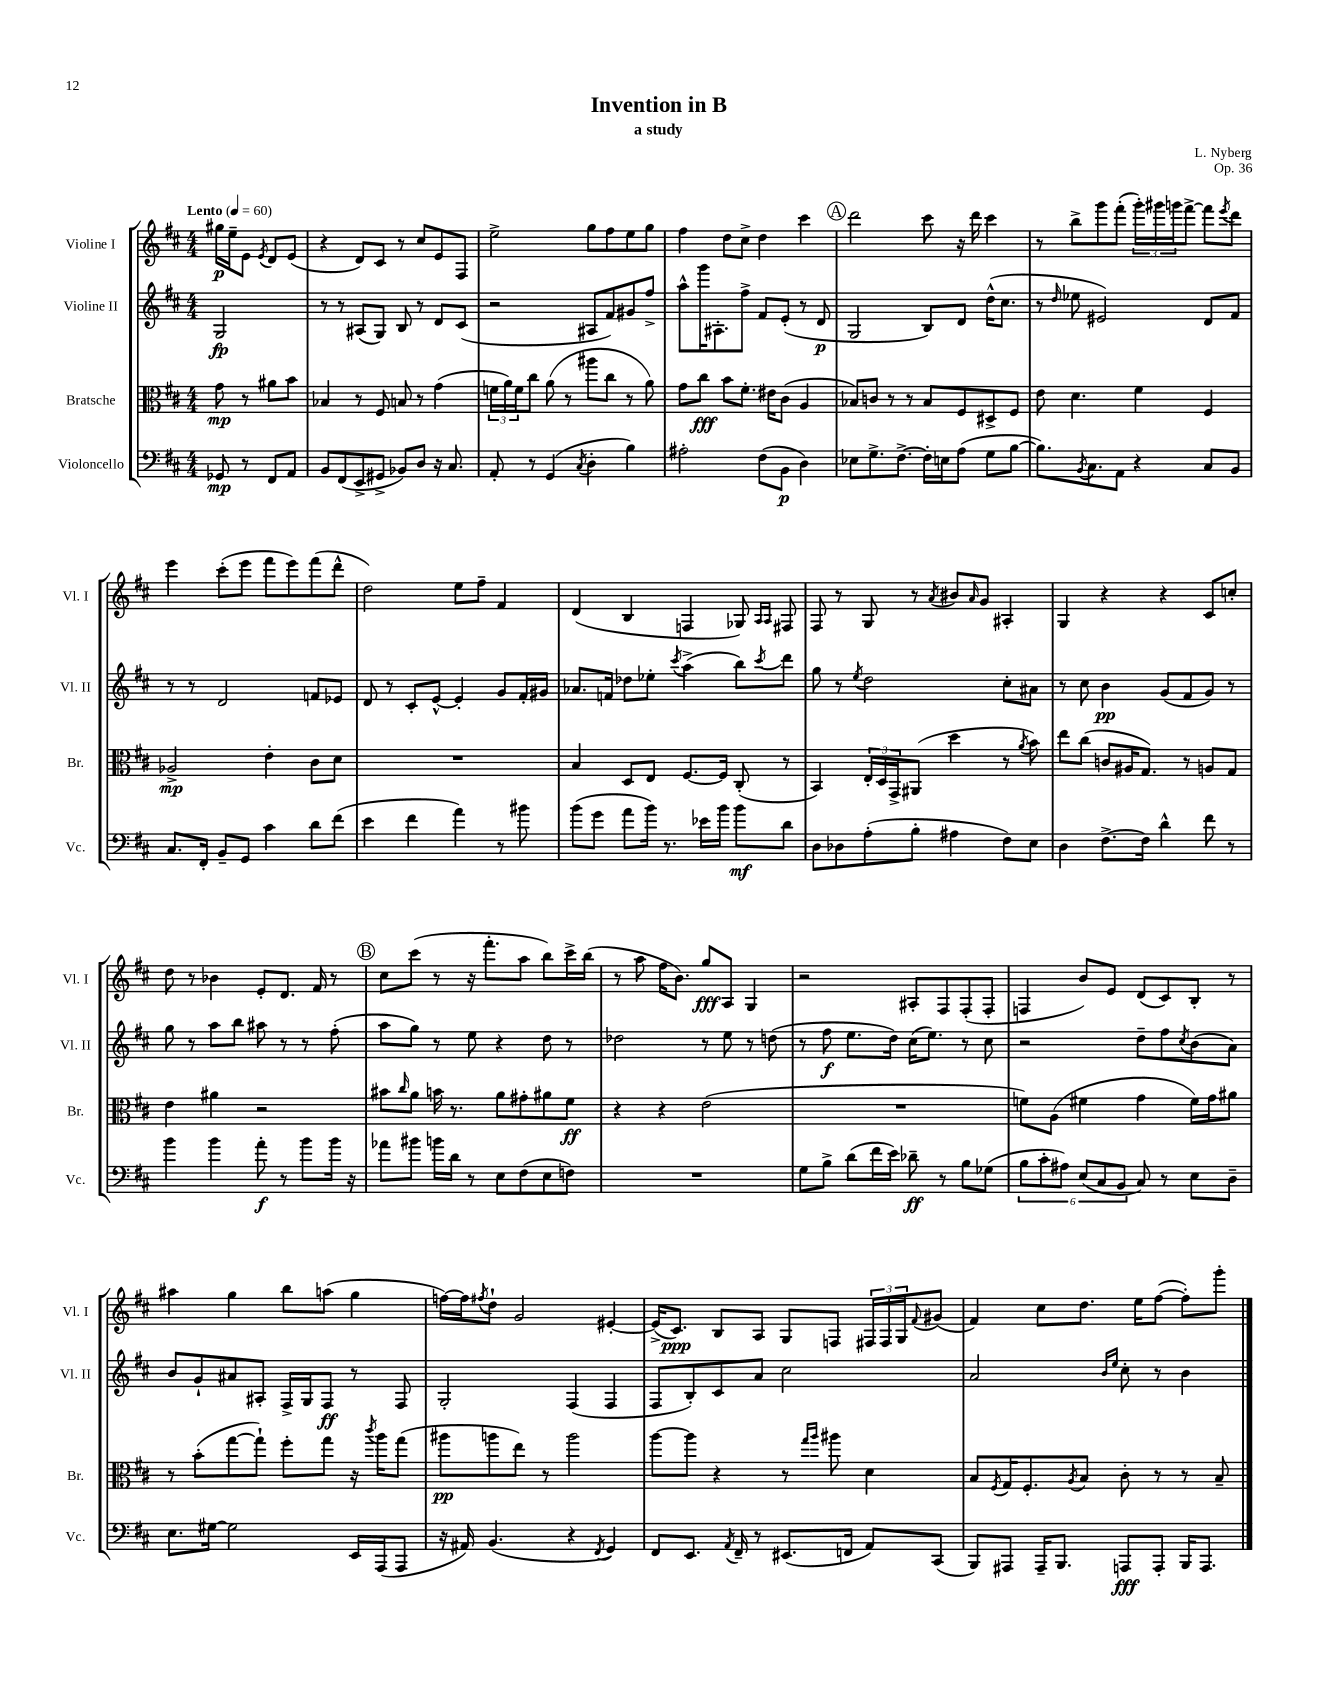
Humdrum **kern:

**kern	**kern	**kern	**kern
*staff4	*staff3	*staff2	*staff1
*clefF4	*clefC3	*clefG2	*clefG2
*k[f#c#]	*k[f#c#]	*k[f#c#]	*k[f#c#]
*M4/4	*M4/4	*M4/4	*M4/4
*MM60	*MM60	*MM60	*MM60
8GG-/	8g\	2G/	16gg#\LL
.	.	.	16ee~\J
8r	8r	.	8e\J
.	.	.	8qe/
8FF#/L	8a#\L	.	8d/L
8AA/J	8b\J	.	(8e/J
=	=	=	=
8BB/L	4B-/	8r	4r
(8FF#/	.	8r	.
8EE^/	8r	(8A#/L	8d/L)
8GG#^/J	8F#/	8G/J)	8c#/J
8BB-/L)	8B/	8B/	8r
8D/J	8r	8r	8cc#/L
16r	(4g\	8d/L	8e/
8.C#/	.	.	.
.	.	(8c#/J	8F#/J
=	=	=	=
8AA'/	24f\LL	2r	2ee^\
.	24a\)	.	.
.	24f\J	.	.
8r	8cc#\J	.	.
(4GG/	(8a\	.	.
.	8r	.	.
8qC#/	.	.	.
4D'\	8aa#\L	8A#/L	8gg\L
.	8cc#\J	8f#/)	8ff#\
4B\)	8r	8g#/	8ee\
.	8a\)	8ff#^/J	8gg\J
=	=	=	=
2A#'\	8g\L	8aa^^\L	4ff#\
.	8cc#\J	16ggg\K	.
.	.	8.A#'\	.
.	8b\L	.	8dd\L
.	8.f#'\J	8ff#^\J	8cc#^\J
(8F#\L	.	8f#/L	4dd\
.	16e#\LK	.	.
8BB\J	(8c#\J	(8e'/J	.
4D\)	4A/	8r	4ccc#\
.	.	8d/	.
=	=	=	=
8E-\L	8B-/L)	2G/	2ddd\
8.G^\	8c/J	.	.
.	8r	.	.
[8.F#^\J	.	.	.
.	8r	.	.
16F#'\]LL	8B-/L	8B/L)	8ccc#\
16E\J	.	.	.
(8A\J	8F#/	8d/J	16r
.	.	.	16ddd\
8G\L	8D#^/	(16dd^^\LK	4ccc#\
.	.	8.cc#\J	.
[8B\J	8F#/J	.	.
=	=	=	=
8.B\]L)	8e\	8r	8r
.	.	16qqdd/	.
.	4.d\	8ee-\	8bb^\L
8qBB/	.	.	.
8.C#\	.	.	.
.	.	2e#/)	8ggg\
8AA\J	.	.	(8fff#'\J
4r	4f#\	.	24ggg'\LL)
.	.	.	24ggg#\
.	.	.	24ggg\J
.	.	.	[8fff#^\J
8C#/L	4F#/	8d/L	8fff#\]L
.	.	.	8qeee/
8BB/J	.	8f#/J	8ddd\J
=	=	=	=
8.C#/L	2A-^/	8r	4eee\
.	.	8r	.
16FF#'/Jk	.	.	.
8BB~/L	.	2d/	(8ccc#'\L
8GG/J	.	.	8eee\J
4c#\	4e'\	.	8fff#\L
.	.	.	8eee\)
8d\L	8c#\L	8f/L	(8fff#\
(8f#\J	8d\J	8e-/J	8ddd^^\J
=	=	=	=
4e\	1r	8d/	2dd\)
.	.	8r	.
4f#\	.	8c#'/L	.
.	.	[8e^^/J	.
4a\)	.	4e'/]	8ee\L
.	.	.	8ff#~\J
8r	.	8g/L	4f#/
8b#\	.	16f#'/L	.
.	.	16g#/JJ	.
=	=	=	=
(8b\L	4B/	8.a-/L	(4d/
8g\J	.	.	.
.	.	16f/Jk	.
8a\L	8D/L	8dd-\L	4B/
16b\Jk)	8E/J	8ee-'\J	.
8.r	.	.	.
.	.	8qccc#/	.
.	[8.F#/L	(4aa^\	4F/
16e-\LL	.	.	.
16b\JJ	16F#/]Jk	.	.
8b\L	(8C#'/	8bb\L)	8G-/)
.	.	.	16qqA/LL
.	.	8qccc#/	16qqA/JJ
8d\J	8r	8ddd\J	8F#/
=	=	=	=
8D\L	4BB/)	8gg\	8F#/
8D-\	.	8r	8r
.	.	8qee/	.
(8A'\	24E'/LL	2dd\	8G/
.	24D/	.	.
.	24GG^/J	.	.
8B'\J	(8AA#/J	.	8r
.	.	.	8qa/
4A#\	4dd\	.	8b#/L
.	.	.	16qqa/
.	.	.	8g/J
8F#\L)	8r	8cc#'\L	4A#'/
.	8qa/	.	.
8E\J	8b\)	8a#\J	.
=	=	=	=
4D\	8ee\L	8r	4G/
.	(8cc#\J	8cc#\	.
[8.F#^\L	8c/L	4b\	4r
.	16A#/K	.	.
16F#\]Jk	8.G/J)	.	.
4d^^\	.	(8g/L	4r
.	8r	8f#/	.
8f#\	8A/L	8g/J)	8c#/L
8r	8G/J	8r	8cc'/J
=	=	=	=
4b\	4e\	8gg\	8dd\
.	.	8r	8r
4b\	4a#\	8aa\L	4b-\
.	.	8bb\J	.
8a'\	2r	8aa#\	8e'/L
8r	.	8r	8.d/J
8b\L	.	8r	.
.	.	.	16f#/
16b\Jk	.	(8ff#'\	8r
16r	.	.	.
=	=	=	=
8a-\L	8b#\L	8aa\L	8cc#\L
.	16qqcc#/	.	.
8b#\J	8a\J	8gg\J)	(8ccc#\J
16b\LL	16b\	8r	8r
16d\JJ	8.r	.	.
8r	.	8ee\	16r
.	.	.	8.fff#'\L
8E\L	8a\L	4r	.
(8F#\	8g#'\	.	8aa\J
8E\	8a#\	8dd\	8bb\L)
8F\J)	8f#\J	8r	16ccc#^\L
.	.	.	(16bb\JJ
=	=	=	=
1r	4r	2dd-\	8r
.	.	.	8aa\
.	4r	.	16ff#\LK
.	.	.	8.b\J)
.	(2e\	8r	8gg/L
.	.	8ee\	8A/J
.	.	8r	4G/
.	.	(8dd\	.
=	=	=	=
8G\L	1r	8r	2r
8B^\J	.	8ff#\	.
(8d\L	.	8.ee\L	.
16f#\L	.	.	.
16e\JJ)	.	16dd\Jk)	.
8d-~\	.	(16cc#\LK	8A#'/L
.	.	8.ee\J)	.
8r	.	.	8F#/
8B\L	.	8r	(8F#'/
(8G-\J	.	8cc#\	8F#'/J
=	=	=	=
12B\L	8f\L)	2r	4F/
12c#'\	.	.	.
.	(8A\J	.	.
12A#\J)	.	.	.
(12E/L	4f#\	.	8b/L)
12C#/	.	.	.
.	.	.	8e/J
12BB/J	.	.	.
8C#/)	4g\	8dd~\L	(8d/L
8r	.	8ff#\	8c#/)
.	.	8qcc#/	.
8E\L	16f#\LL)	(8b\	8B'/J
.	16g\J	.	.
8D~\J	8a#\J	8a\J)	8r
=	=	=	=
8.E\L	8r	8b/L	4aa#\
.	(8b'\L	8g`/	.
[16G#\Jk	.	.	.
2G#\]	[8gg\	8a#/	4gg\
.	8gg`\]J)	8A#'/J	.
.	8ff#'\L	16F#^/LL	8bb\L
.	.	16G/J	.
.	8gg\J	8F#/J	(8aa\J
16EE/LL	16r	8r	4gg\
.	8qccc#/	.	.
(16AAA/J	16aa\LK	.	.
8AAA/J	(8gg\J	8F#/	.
=	=	=	=
16r	8aa#\L	2G'/	[16ff\LL)
16AA#/)	.	.	16ff\]J
.	.	.	8qff#/
(4.BB/	8aa\	.	8dd`\J
.	8ee\J)	.	2g/
.	8r	.	.
4r	2aa\	(4F#/	.
8qFF#/	.	.	.
4GG/)	.	4F#/	[4e#'/
=	=	=	=
8FF#/L	[8aa\L	8F#/L	(16e#^/]LK
.	.	.	8.c#/J)
8.EE/J	8aa\]J	8B'/)	.
.	4r	8c#/	8B/L
8qAA/	.	.	.
16FF#~/	.	.	.
8r	.	8a/J	8A/J
(8.EE#/L	8r	2cc#\	8G/L
.	16qqgg/LL	.	.
.	16qqaa/JJ	.	.
.	8aa#\	.	8F/J
16FF/Jk	.	.	.
8AA/L)	4d\	.	24F#/LL
.	.	.	24F#/
.	.	.	24G/J
.	.	.	8qqf#/
(8CC#/J	.	.	(8g#/J
=	=	=	=
8BBB/L)	8B/L	2a/	4f#/)
.	8qF#/	.	.
8AAA#/J	16G/K	.	.
.	8.F#'/	.	.
16AAA#~/LK	.	.	8cc#\L
8.BBB/J	.	.	.
.	8qA/	.	.
.	8B/J	.	8.dd\J
.	.	16qqb/LL	.
.	.	16qqee/JJ	.
8AAA/L	8c#'\	8cc#'\	.
.	.	.	16ee\LK
8AAA'/J	8r	8r	([8ff#\J
16BBB/LK	8r	4b\	8ff#'\]L)
8.AAA/J	.	.	.
.	8B~/	.	8ggg'\J
==	==	==	==
*-	*-	*-	*-
